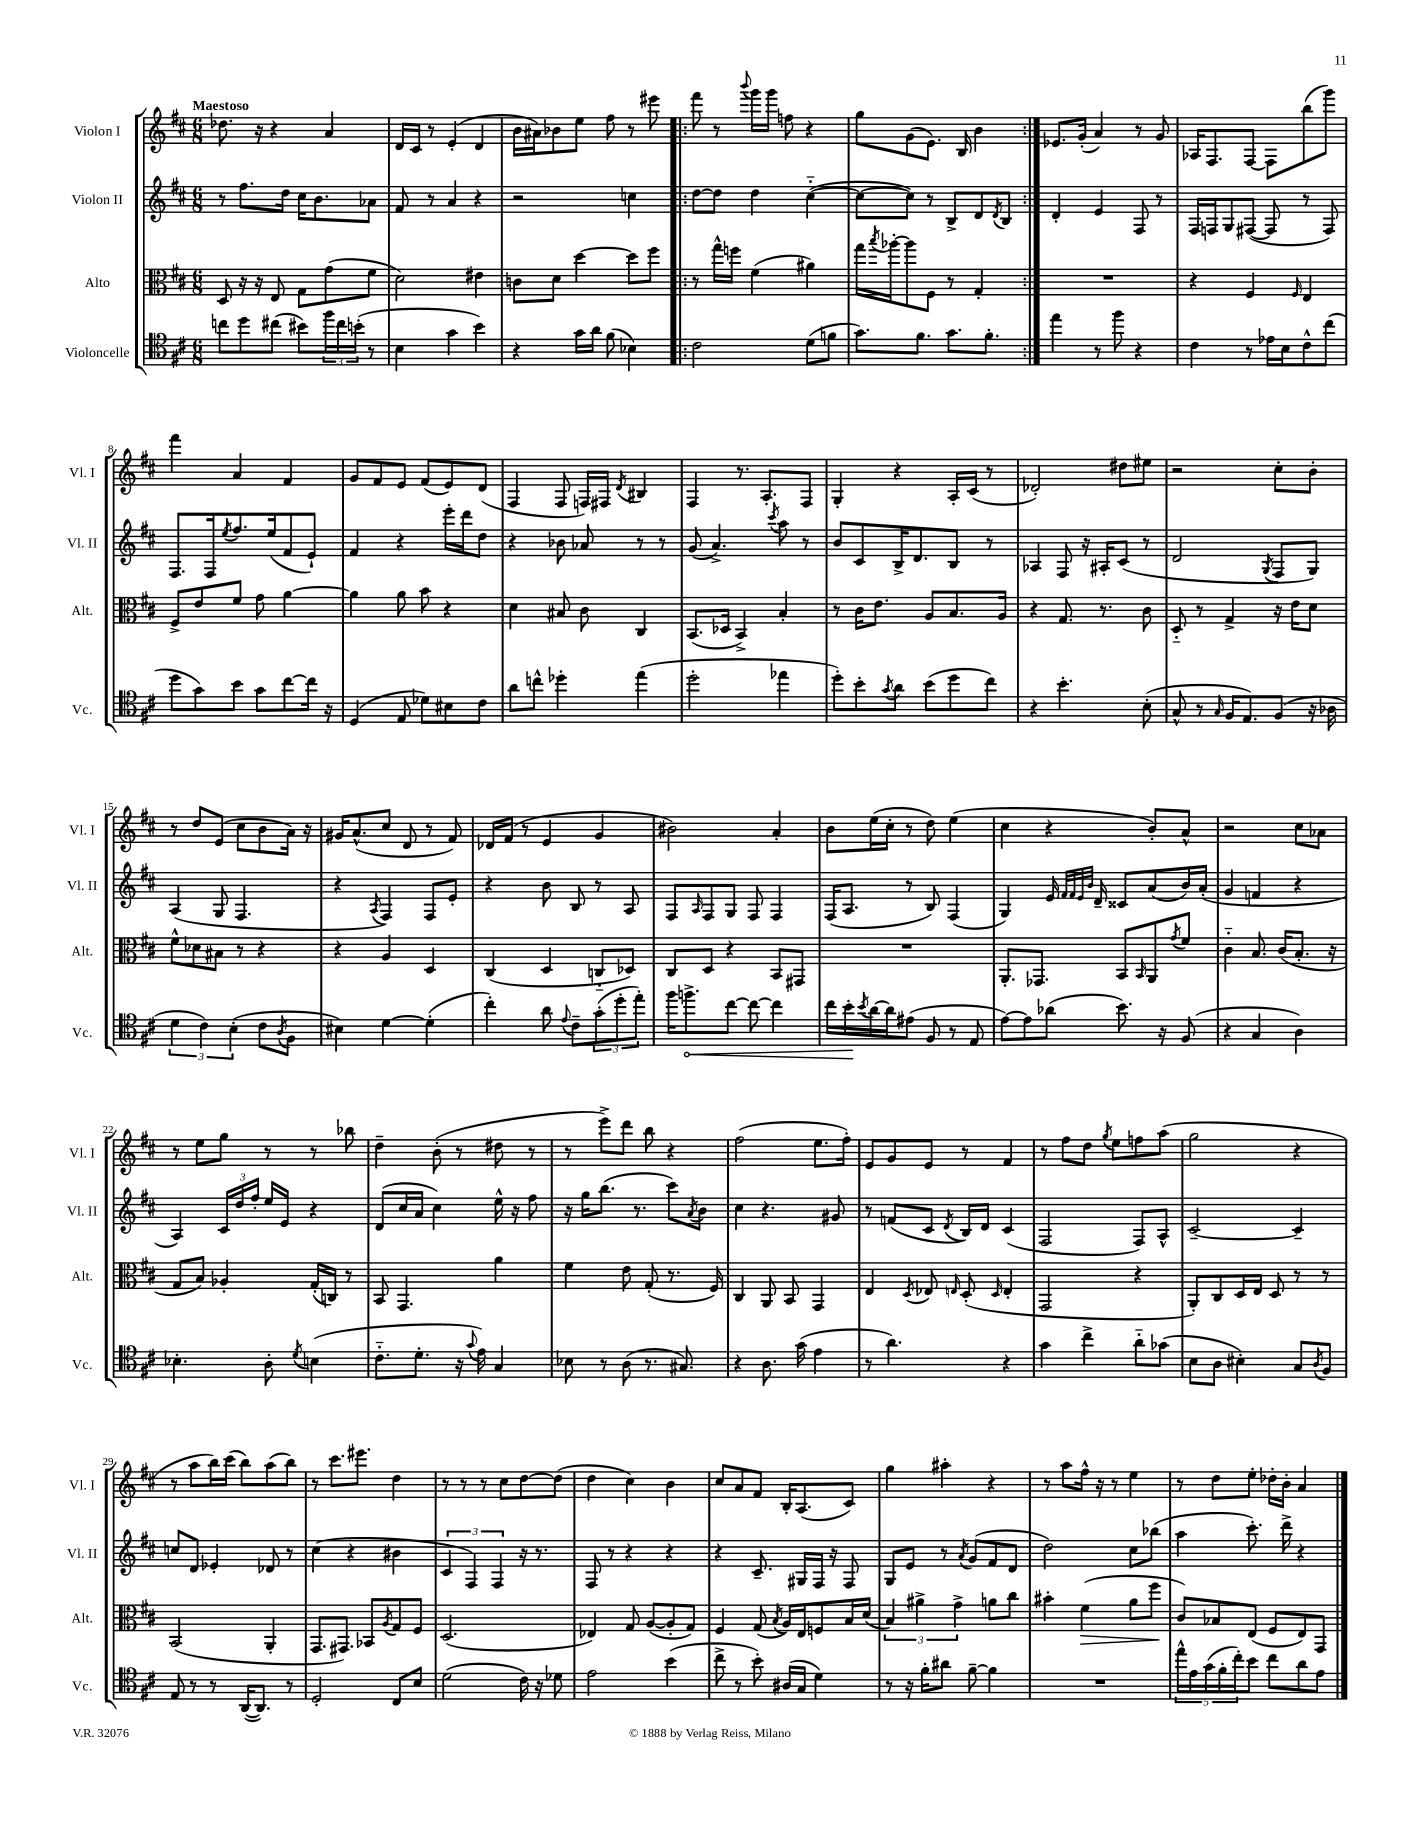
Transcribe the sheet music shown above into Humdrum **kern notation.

**kern	**dynam	**kern	**dynam	**kern	**kern
*part4	*part4	*part3	*part3	*part2	*part1
*staff4	*staff4	*staff3	*staff3	*staff2	*staff1
*I"Violoncelle	*	*I"Alto	*	*I"Violon II	*I"Violon I
*I'Vc.	*	*I'Alt.	*	*I'Vl. II	*I'Vl. I
*clefC4	*	*clefC3	*	*clefG2	*clefG2
*k[f#c#]	*	*k[f#c#]	*	*k[f#c#]	*k[f#c#]
*M6/8	*	*M6/8	*	*M6/8	*M6/8
=1	=1	=1	=1	=1	=1
!	!	!	!	!	!LO:TX:a:B:t=Maestoso
8ccn\L	.	8D/	.	8r	8.dd-X\
8dd\	.	16r	.	8.ff#\L	.
.	.	16r	.	.	16r
(8cc#X\J	.	8E/	.	.	4r
.	.	.	.	16dd\Jk	.
8b#X\L)	.	8G\L	.	16cc#\KL	.
.	.	.	.	8.b\	.
24ff#\L	.	(8g\	.	.	4a/
24cc#\	.	.	.	.	.
(24bn'\JJ	.	.	.	.	.
8r	.	8f#\J	.	8a-X\J	.
=2	=2	=2	=2	=2	=2
4B\	.	2d\)	.	8f#/	16d/LL
.	.	.	.	.	16c#/JJ
.	.	.	.	8r	8r
4g\	.	.	.	4a/	(4e'/
4b\)	.	4e#X\	.	4r	4d/
=3	=3	=3	=3	=3	=3
4r	.	8cn\L	.	2r	16b\LL
.	.	.	.	.	16a#X\J)
.	.	8d\J	.	.	8b-X\
16g\LL	.	[4dd\	.	.	8ee\J
16a\JJ	.	.	.	.	.
(8f#\	.	.	.	.	8ff#\
4B-X\)	.	8dd\L]	.	4ccn\	8r
.	.	8ff#\J	.	.	8eee#X\
=4!|:	=4!|:	=4!|:	=4!|:	=4!|:	=4!|:
2c#\	.	8r	.	[8dd\L	8fff#\
.	.	16gg^^\LL	.	8dd\J]	8r
.	.	16ffn\JJ	.	.	.
.	.	.	.	.	8qqbbb/
.	.	(4f#\	.	4dd\	16ggg\LL
.	.	.	.	.	16ggg\JJ
.	.	.	.	.	8ffn\
(8d\L	.	4a#X\)	.	([4cc#\	4r
8fn\J	.	.	.	.	.
=5	=5	=5	=5	=5	=5
8.g\L)	.	16gg\LL	.	8cc#\L_	8gg\L
.	.	8qbb/	.	.	.
.	.	[16aa-X'\J	.	.	.
.	.	8aa-\]	.	8cc#\J])	(8g\
8.f#\J	.	.	.	.	.
.	.	8F#\J	.	8r	8.e\J)
8.g\L	.	8r	.	8B^/L	.
.	.	.	.	.	16B/
.	.	4G'/	.	8d/	4b\
8.f#'\J	.	.	.	.	.
.	.	.	.	8qd/	.
.	.	.	.	8B/J	.
=6:|!	=6:|!	=6:|!	=6:|!	=6:|!	=6:|!
4ee\	.	2.r	.	4d'/	8.e-X/L
.	.	.	.	.	(16g'/Jk
8r	.	.	.	4e/	4a/)
8ff#\	.	.	.	.	.
4r	.	.	.	8F#/	8r
.	.	.	.	8r	8g/
=7	=7	=7	=7	=7	=7
4c#\	.	4r	.	16F#/LL	16A-X/KL
.	.	.	.	16Fn/J	8.F#/
.	.	.	.	8G/	.
8r	.	4F#/	.	([8F#X/J	[8F#/J
16e-X\LL	.	.	.	8F#/]	8F#\L]
16B\J	.	.	.	.	.
.	.	16qqF#/	.	.	.
8c#^^\	.	4E/	.	8r	(8bb\
(8cc#\J	.	.	.	8F#/)	8ggg\J)
!!LO:LB:g=z
=8	=8	=8	=8	=8	=8
8dd\L	.	8F#^/L	.	8.F#/L	4fff#\
8g\)	.	8e/	.	.	.
.	.	.	.	16F#/k	.
.	.	.	.	8qee/	.
8b\J	.	8f#/J	.	8.ff#/	4a/
8g\L	.	8g\	.	.	.
.	.	.	.	(16ee/k	.
[8cc#\	.	[4a\	.	8f#/	4f#/
16cc#\Jk]	.	.	.	8e`/J)	.
16r	.	.	.	.	.
=9	=9	=9	=9	=9	=9
(4D/	.	4a\]	.	4f#/	8g/L
.	.	.	.	.	8f#/
8E/	.	8a\	.	4r	8e/J
8d-X\L)	.	8b\	.	.	(8f#/L
8B#X\	.	4r	.	16eee'\LL	8e/)
.	.	.	.	16ddd\J	.
8c#\J	.	.	.	8dd\J	(8d/J
=10	=10	=10	=10	=10	=10
8a\L	.	4d\	.	4r	4F#/
8ccn^^\J	.	.	.	.	.
4dd-X'\	.	8B#X/	.	8b-X\	8F#/
.	.	8c#\	.	8a-X/	16Fn/LL)
.	.	.	.	.	16F#X/JJ
.	.	.	.	.	8qd/
(4ee\	.	4C#/	.	8r	4B#X/
.	.	.	.	8r	.
=11	=11	=11	=11	=11	=11
2dd'\	.	(8.BB/L	.	(8g/	4F#/
.	.	.	.	4.a^/)	.
.	.	16D-X/Jk	.	.	.
.	.	4BB^/)	.	.	8.r
.	.	.	.	.	8.A'/L
.	.	.	.	8qccc#/	.
4ee-X\	.	4B'/	.	8aa\	.
.	.	.	.	8r	8F#/J
=12	=12	=12	=12	=12	=12
8dd'\L)	.	8r	.	8b/L	4G'/
8b'\	.	16c#\KL	.	8c#/	.
.	.	8.e\J	.	.	.
8qg/	.	.	.	.	.
8a\J	.	.	.	16B^/K	4r
.	.	.	.	8.d/	.
(8b\L	.	8A/L	.	.	.
8dd\	.	8.B/	.	8B/J	16A'/LL
.	.	.	.	.	(16c#/JJ
8cc#\J)	.	.	.	8r	8r
.	.	16A/Jk	.	.	.
=13	=13	=13	=13	=13	=13
4r	.	4r	.	4A-X/	2d-X'/)
4.b'\	.	8.G/	.	8F#/	.
.	.	.	.	16r	.
.	.	8.r	.	16A#X'/KL	.
.	.	.	.	(8c#/J	8dd#X\L
(8B'\	.	8c#\	.	8r	8ee#X\J
=14	=14	=14	=14	=14	=14
8G^^/	.	8D/	.	2d/	2r
8r	.	8r	.	.	.
16qqG/	.	.	.	.	.
16F#/KL	.	4G^/	.	.	.
8.E/)	.	.	.	.	.
.	.	.	.	8qG/	.
(8F#/J	.	16r	.	8F#/L	8cc#'\L
.	.	16e\KL	.	.	.
16r	.	8d\J	.	8G/J)	8b'\J
16A-X\	.	.	.	.	.
!!LO:LB:g=z
=15	=15	=15	=15	=15	=15
6d\	.	8f#^^\L	.	(4A/	8r
.	.	8d-X\	.	.	8dd/L
6c#\)	.	.	.	.	.
.	.	8B#X\J	.	8G/	(8e/J
(6B'\	.	.	.	.	.
.	.	8r	.	4.F#/	8cc#\L
8c#\L	.	4r	.	.	8b\
8qA/	.	.	.	.	.
8F#\J	.	.	.	.	16a\Jk)
.	.	.	.	.	16r
=16	=16	=16	=16	=16	=16
4B#X\)	.	4r	.	4r	16g#X/KL
.	.	.	.	.	(8.a^^/
.	.	.	.	8qA/	.
[4d\	.	4A/	.	4F#/)	8cc#/J
.	.	.	.	.	8d/
(4d'\]	.	4D/	.	8F#/L	8r
.	.	.	.	8e'/J	8f#/)
=17	=17	=17	=17	=17	=17
4cc#'\)	.	(4C#/	.	4r	16d-X/LL
.	.	.	.	.	(16f#/JJ
.	.	.	.	.	8r
8a\	.	4D/	.	8b\	4e/
8qqe/	.	.	.	.	.
8c#~\L	.	.	.	8B/	.
(12g'\	.	8Cn/L	.	8r	4g/
12dd'\	.	.	.	.	.
.	.	8D-X/J)	.	8A/	.
12ee'\J)	.	.	.	.	.
=18	=18	=18	=18	=18	=18
16ff#\KL	.	8C#/L	.	8F#/L	2b#X\)
!	!LO:HP:b	!	!	!	!
8.ffn^\	<	.	.	.	.
.	.	.	.	16qqA/	.
.	.	8D/J	.	8F#/	.
[8cc#\J	.	4r	.	8G/J	.
8cc#\_	.	.	.	8F#/	.
4cc#\]	.	8BB/L	.	4F#/	4a'/
.	.	8GG#X/J	.	.	.
=19	=19	=19	=19	=19	=19
16cc#\LL	.	2.r	.	(16F#/KL	8b\L
16b'\	.	.	.	8.A/J	.
8qb/	.	.	.	.	.
[16a\	[	.	.	.	(16ee\L
16a\J]	.	.	.	.	16cc#'\JJ
(8e#X\J	.	.	.	8r	8r
8F#/	.	.	.	8B/)	8dd\)
8r	.	.	.	(4F#/	(4ee\
8E/	.	.	.	.	.
=20	=20	=20	=20	=20	=20
[8e\L)	.	8.AA'/L	.	4G/)	4cc#\
8e\]	.	.	.	.	.
.	.	8.GG-X/J	.	.	.
(8a-X\J	.	.	.	16e/	4r
.	.	.	.	32qqf#/LLL	.
.	.	.	.	32qqf#/	.
.	.	.	.	32qqe/	.
.	.	.	.	32qqb/JJJ	.
.	.	.	.	16d~/	.
8.b\)	.	8BB/L	.	8c##X/L	.
.	.	16qqBB/	.	.	.
.	.	8AA/	.	(8a/	8b'/L)
16r	.	.	.	.	.
.	.	8qg/	.	.	.
(8F#/	.	8f#/J	.	16b/L)	8a^^/J
.	.	.	.	(16a'/JJ	.
=21	=21	=21	=21	=21	=21
4r	.	4c#\	.	4g/	2r
4G/	.	8.B/	.	4fn/	.
.	.	(16c#/KL	.	.	.
4A\)	.	8.B'/J	.	4r	8cc#\L
.	.	.	.	.	8a-X\J
.	.	16r	.	.	.
!!LO:LB:g=z
=22	=22	=22	=22	=22	=22
4.B-X'\	.	8G/L	.	4A/)	8r
.	.	8B/J)	.	.	8ee\L
.	.	4A-X'/	.	24c#/LL	8gg\J
.	.	.	.	24dd/	.
.	.	.	.	24ff#'/JJ	.
8A'\	.	.	.	16ee/LL	8r
.	.	.	.	16e/JJ	.
8qd/	.	.	.	.	.
(4Bn\	.	(16G'/LL	.	4r	8r
.	.	16Cn/JJ)	.	.	.
.	.	8r	.	.	8bb-X\
=23	=23	=23	=23	=23	=23
8.c#\L	.	8BB/	.	(8d/L	4dd~\
.	.	4.GG/	.	16cc#/L	.
8.d'\J	.	.	.	16a/JJ	.
.	.	.	.	4cc#\)	(8b'\
16r	.	.	.	.	8r
8qqg/	.	.	.	.	.
16e\)	.	.	.	.	.
4G/	.	4a\	.	16ee^^\	8dd#X\
.	.	.	.	16r	.
.	.	.	.	8ff#\	8r
=24	=24	=24	=24	=24	=24
8B-X\	.	4f#\	.	16r	8r
.	.	.	.	16gg\KL	.
8r	.	.	.	(8.bb\J	8eee^\L)
(8A\	.	8e\	.	.	8ddd\J
.	.	.	.	8.r	.
8.r	.	(8G'/	.	.	8bb\
.	.	8.r	.	8ccc#\L)	4r
8.G#X/)	.	.	.	.	.
.	.	.	.	8qa/	.
.	.	.	.	8b\J	.
.	.	16F#/)	.	.	.
=25	=25	=25	=25	=25	=25
4r	.	4C#/	.	4cc#\	(2ff#\
8.A\	.	8AA/	.	4.r	.
.	.	8BB/	.	.	.
(16g\	.	.	.	.	.
4e\	.	4GG/	.	.	8.ee\L
.	.	.	.	8g#X/	.
.	.	.	.	.	16ff#'\Jk)
=26	=26	=26	=26	=26	=26
8r	.	4E/	.	8r	8e/L
4.a\)	.	.	.	(8fn/L	8g/
.	.	8qD/	.	.	.
.	.	8E-X/	.	8c#/J	8e/J
.	.	16qqEn/	.	8qd/	.
.	.	(8D'/	.	16B/LL)	8r
.	.	.	.	16d/JJ	.
.	.	16qqD/	.	.	.
4r	.	4E'/	.	(4c#/	4f#/
=27	=27	=27	=27	=27	=27
4g\	.	2GG/	.	2F#/	8r
.	.	.	.	.	8ff#\L
4cc#^\	.	.	.	.	8dd\J
.	.	.	.	.	8qgg/
.	.	.	.	.	8ee\L
8a\L	.	4r	.	8F#/L)	8ffn\
(8g-X\J	.	.	.	8A^^/J	(8aa\J
=28	=28	=28	=28	=28	=28
8B\L	.	8AA'/L)	.	[2c#~/	2gg\
8A\J	.	8C#/	.	.	.
4B#X'\)	.	16D/L	.	.	.
.	.	16E/JJ	.	.	.
.	.	8D/	.	.	.
8G/L	.	8r	.	4c#~/]	4r
8qA/	.	.	.	.	.
8F#/J	.	8r	.	.	.
!!LO:LB:g=z
=29	=29	=29	=29	=29	=29
8E/	.	(2BB/	.	8ccn/L	8r
8r	.	.	.	8d/J	8aa\L
8r	.	.	.	4e-X'/	16bb\L)
.	.	.	.	.	(16ccc#\JJ
([16AA/KL	.	.	.	.	8bb\L)
8.AA/J])	.	.	.	.	.
.	.	4AA'/	.	8d-X/	(8aa\
8r	.	.	.	8r	8bb\J)
=30	=30	=30	=30	=30	=30
2D'/	.	8.GG/L	.	(4cc#\	8r
.	.	.	.	.	8.ccc#\L
.	.	8.GG#X/J)	.	.	.
.	.	.	.	4r	.
.	.	.	.	.	8.eee#X\J
.	.	8BB-X/L	.	.	.
.	.	8qA/	.	.	.
8C#/L	.	8G/	.	4b#X\	4dd\
8B/J	.	8F#/J	.	.	.
=31	=31	=31	=31	=31	=31
(2d\	.	(2.D/	.	6c#/	8r
.	.	.	.	.	8r
.	.	.	.	6F#/)	.
.	.	.	.	.	8r
.	.	.	.	6F#/	.
.	.	.	.	.	8cc#\L
16c#\)	.	.	.	16r	[8dd\
16r	.	.	.	8.r	.
8d-X\	.	.	.	.	(8dd\J]
=32	=32	=32	=32	=32	=32
2e\	.	4E-X/)	.	8F#/	4dd\
.	.	.	.	8r	.
.	.	8G/	.	4r	4cc#\)
.	.	([8A/L	.	.	.
(4b\	.	8A'/]	.	4r	4b\
.	.	8G/J)	.	.	.
=33	=33	=33	=33	=33	=33
8cc#^\	.	4F#/	.	4r	8cc#/L
8r	.	.	.	.	8a/
8b'\)	.	(8G/	.	8.c#~/	8f#/J
.	.	8qB/	.	.	.
(16A#X/LL	.	16A/LL)	.	.	16B'/KL
16G/JJ	.	16E/J	.	16G#X/LL	(8.A/
4d\)	.	8Fn/	.	16F#/JJ	.
.	.	.	.	16r	.
.	.	16B/L	.	8F#/	8c#/J)
.	.	(16d/JJ	.	.	.
=34	=34	=34	=34	=34	=34
8r	.	6B/)	.	8G/L	4gg\
16r	.	.	.	8e/J	.
.	.	6a#X^\	.	.	.
16f#'\KL	.	.	.	.	.
8a#X\J	.	.	.	8r	4aa#X'\
.	.	6g^\	.	.	.
.	.	.	.	8qa/	.
[8f#~\	.	.	.	(8g/L	.
4f#\]	.	8an\L	.	8f#/	4r
.	.	8cc#\J	.	8d/J	.
=35	=35	=35	=35	=35	=35
2.r	.	4b#X'\	.	2dd\)	8r
.	.	.	.	.	8aa\L
!	!	!	!LO:HP:b	!	!
.	.	(4f#\	>	.	16ff#^^\Jk
.	.	.	.	.	16r
.	.	.	.	.	8r
.	.	8a\L	.	8cc#\L	4ee\
.	.	8ff#\J	.	(8bb-X\J	.
.	.	.	]	.	.
=36	=36	=36	=36	=36	=36
20ee^^\LL	.	8c#/L)	.	4aa\	8r
20e\	.	.	.	.	.
(20g\	.	.	.	.	.
.	.	8B-X/	.	.	8dd\L
20f#'\	.	.	.	.	.
20cc#'\J)	.	.	.	.	.
8b\J	.	(8E/J	.	8.ccc#'\)	8ee'\J
8cc#\L	.	8F#/L	.	.	16dd-X'\LL
.	.	.	.	16ddd^\	16b'\JJ
8a\	.	8E/)	.	4r	4a/
8e\J	.	8GG/J	.	.	.
==	==	==	==	==	==
*-	*-	*-	*-	*-	*-
